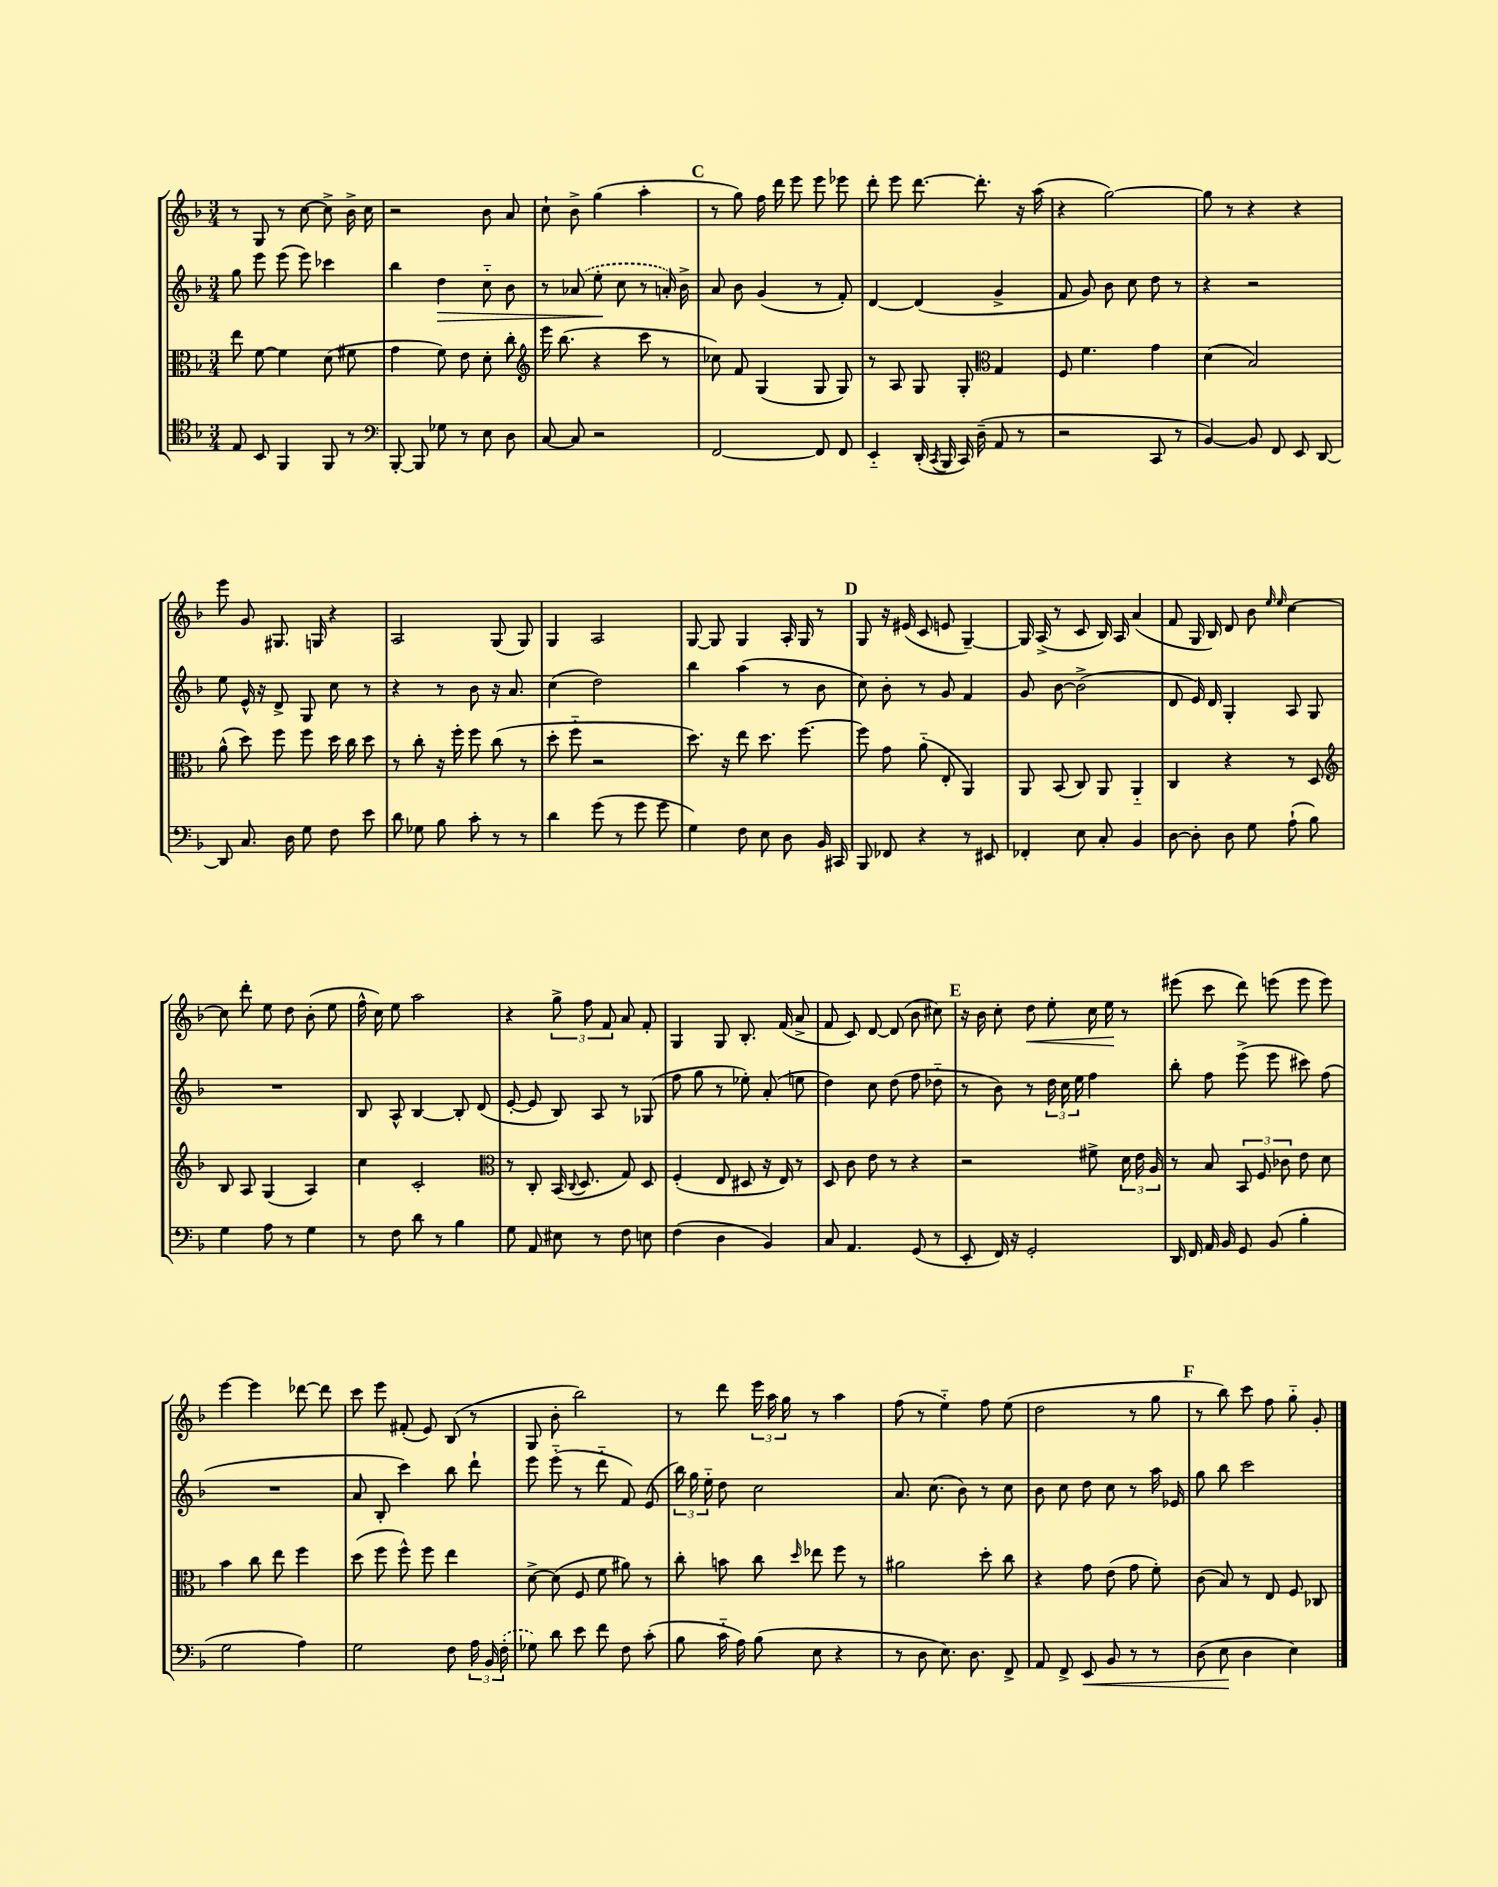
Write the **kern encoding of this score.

**kern	**kern	**kern	**kern
*staff4	*staff3	*staff2	*staff1
*clefC4	*clefC3	*clefG2	*clefG2
*k[b-]	*k[b-]	*k[b-]	*k[b-]
*M3/4	*M3/4	*M3/4	*M3/4
8E	8ee	8gg	8r
8BB-	[8f	8eee	8G
4FF	4f]	(8eee	8r
.	.	8eee)	[8cc
8FF	(8d	4ccc-	8cc^]
8r	8f#	.	16b-^
.	.	.	16cc
=	=	=	=
*clefF4	*	*	*
[8BBB-'	4g	4bb-	2r
8BBB-]	.	.	.
8G-	8f)	4dd	.
8r	8e	.	.
8E	8d'	8cc'~	8b-
8D	8cc'	8b-	8a
=	=	=	=
*	*clefG2	*	*
[8C	16eee	8r	8cc`
.	(8.bb-	.	.
8C]	.	(8a-	8b-^
2r	4r	8ee'	(4gg
.	.	8cc	.
.	8ccc	8r	4aa'
.	8r	16a')	.
.	.	16b-^	.
=	=	=	=
[2FF	8cc-)	8a	8r
.	8f	8b-	8gg)
.	(4G	(4g	16ff
.	.	.	16ddd
.	.	.	8eee
8FF]	8G	8r	8eee
8FF	8G)	8f')	8eee-
=	=	=	=
4EE'~	8r	[4d	8ddd'
.	8A	.	8eee
(16DD'	8G	(4d]	[8.ddd
8qCC	.	.	.
16BBB-	.	.	.
16CC)	8G'	.	.
(16D~	.	.	8.ddd']
*	*clefC3	*	*
8AA	4G	4g^	.
8r	.	.	16r
.	.	.	(16aa
=	=	=	=
2r	8F	8f	4r
.	4.f	8g)	.
.	.	8b-	[2gg)
.	.	8cc	.
8CC	4g	8dd	.
8r	.	8r	.
=	=	=	=
[4BB-)	(4d	4r	8gg]
.	.	.	8r
8BB-]	2B-)	2r	4r
8FF	.	.	.
8EE	.	.	4r
[8DD	.	.	.
=	=	=	=
8DD]	(8a^^	8ee	8eee
8.C	8dd)	16e^^	8g
.	.	16r	.
.	8ff	8d^	8.G#
16D	.	.	.
8G	8ff	8G	.
.	.	.	16G
8F	16dd	8cc	4r
.	16cc	.	.
8e	8dd	8r	.
=	=	=	=
8d	8r	4r	2A
8G-	8cc'	.	.
8B-	16r	8r	.
.	16ff'	.	.
8c'	8ff	8b-	.
8r	(8cc	16r	(8G
.	.	8.a	.
8r	8r	.	8G)
=	=	=	=
4d	8dd'	(4cc	4G
.	8ff'~	.	.
(8g	2r	2dd)	2A
8r	.	.	.
8g	.	.	.
8g	.	.	.
=	=	=	=
4G)	8.dd)	4bb-	[8G
.	.	.	8G]
.	16r	.	.
8F	8ee	(4aa	4G
8E	8.dd	.	.
8D	.	8r	16A'
.	[8.ff	.	16G
16BB-	.	8b-	8r
16CC#	.	.	.
=	=	=	=
8BBB-	8ff]	8cc)	8G
8FF-	8g	8b-'	16r
.	.	.	(16e#
4r	(8a'~	8r	8c
.	8E'	8g	8e
8r	4AA)	4f	[4G~)
8EE#	.	.	.
=	=	=	=
4FF-'	8AA	8g	16G]
.	.	.	(16A^
.	(8BB-	[8b-	8r
8E	8C)	(2b-^]	8c
8C'	8AA	.	16B-)
.	.	.	16A
4BB-	4AA'~	.	(4a
=	=	=	=
[8D	4C	8d	8f
8D']	.	16e)	16G
.	.	16d	16B-)
8D	4r	4G'	8d
8G	.	.	8b-
.	.	.	16qqee
.	.	.	16qqee
(8A`	8r	8A	[4cc
8B-)	8D	8G	.
=	=	=	=
*	*clefG2	*	*
4G	8B-	2.r	8cc]
.	8A	.	8ddd'
8A	(4G	.	8ee
8r	.	.	8dd
4G	4A)	.	(8b-'
.	.	.	8ee
=	=	=	=
8r	4cc	8B-	16ff^^
.	.	.	16cc)
8F	.	8A^^	8ee
8d	2c'	[4B-	2aa
8r	.	.	.
4B-	.	8B-']	.
.	.	(8d	.
=	=	=	=
*	*clefC3	*	*
8G	8r	[8e'	4r
8AA	8C'	8e]	.
8E#	(16BB-	8B-)	12gg^
.	8qqC	.	.
.	8.D	.	.
.	.	.	12ff
8r	.	8A	.
.	.	.	12f
8F	8G)	8r	8a
8E	8D	(8G-	8f'
=	=	=	=
(4F	(4F'	8ff	4G
.	.	8gg	.
4D	8E	8r	8G
.	8D#	8ee-')	8.B-'
4BB-)	16r	(8a'	.
.	16E)	.	(16f
.	8r	8ee	8a^
=	=	=	=
8C	8D	4dd)	8f
4.AA	8c	.	8c)
.	8e	8cc	[8d
.	8r	(8dd	(8d]
(8GG	4r	8ff	8b-
8r	.	8dd-'~	8cc#)
=	=	=	=
8EE'	2r	8r	16r
.	.	.	16b-
16FF)	.	8b-)	8cc'
16r	.	.	.
2GG'	.	8r	8dd
.	.	24dd	8ee'
.	.	24cc	.
.	.	24ee	.
.	8f#^	4ff	16cc
.	.	.	16ee
.	24d	.	8r
.	24e	.	.
.	24A	.	.
=	=	=	=
16DD	8r	8bb-'	(8eee#
16FF	.	.	.
16AA	8B-	8ff	8ccc
16BB-	.	.	.
8GG	12BB-	(8eee^	8ddd)
.	12F	.	.
(8BB-	.	8eee	(8eee
.	12c-	.	.
4B-'	8e	8ccc#)	8eee
.	8d	(8ff	8eee)
=	=	=	=
2G	4b-	2.r	[4eee
.	8cc	.	4eee]
.	8ee	.	.
4A)	4ff	.	[8ddd-
.	.	.	8ddd-]
=	=	=	=
2G	(8dd	8a	8ccc
.	8ff	8B-'	8eee
.	8ff^^)	4ccc)	(8f#'
.	8ff	.	8e)
8F	4ee	8bb-	(8B-
24A	.	8ddd`	8r
24BB-	.	.	.
(24F'	.	.	.
=	=	=	=
8G-)	[8d^	8eee	8G
8d	(8d]	(8eee'~	8b-'
8e	8F	8r	2bb-)
8f	8f	8ddd'~	.
8F	8a#)	8f)	.
(8c'	8r	(8e	.
=	=	=	=
8B-	8cc'	24bb-)	8r
.	.	24gg	.
.	.	24ee'~	.
16c'~	8b	8dd	8ddd
16A)	.	.	.
(8B-	8cc	2cc	24eee
.	.	.	24aa
.	.	.	24gg
.	16qqdd	.	.
8E	8ee-	.	8r
4r	8ff	.	4aa
.	8r	.	.
=	=	=	=
8r	2a#	8.a	(8ff
8D	.	.	8r
.	.	(8.cc	.
8.E)	.	.	4ee'~)
.	.	8b-)	.
8.D	.	.	.
.	8dd'	8r	8ff
8FF^	8cc	8cc	(8ee
=	=	=	=
8AA	4r	8b-	2dd
8FF^	.	8cc	.
8EE	8g	8dd	.
8BB-	(8e	8cc	.
8r	8g	8r	8r
8r	8f')	16aa	8gg
.	.	16e-	.
=	=	=	=
(8D	(8c	8gg	8r
8E	8B-)	8bb-	8bb-)
4D	8r	2ccc	8ccc
.	8E	.	8ff
4E)	8F	.	8gg'~
.	8C-	.	8g'
==	==	==	==
*-	*-	*-	*-
